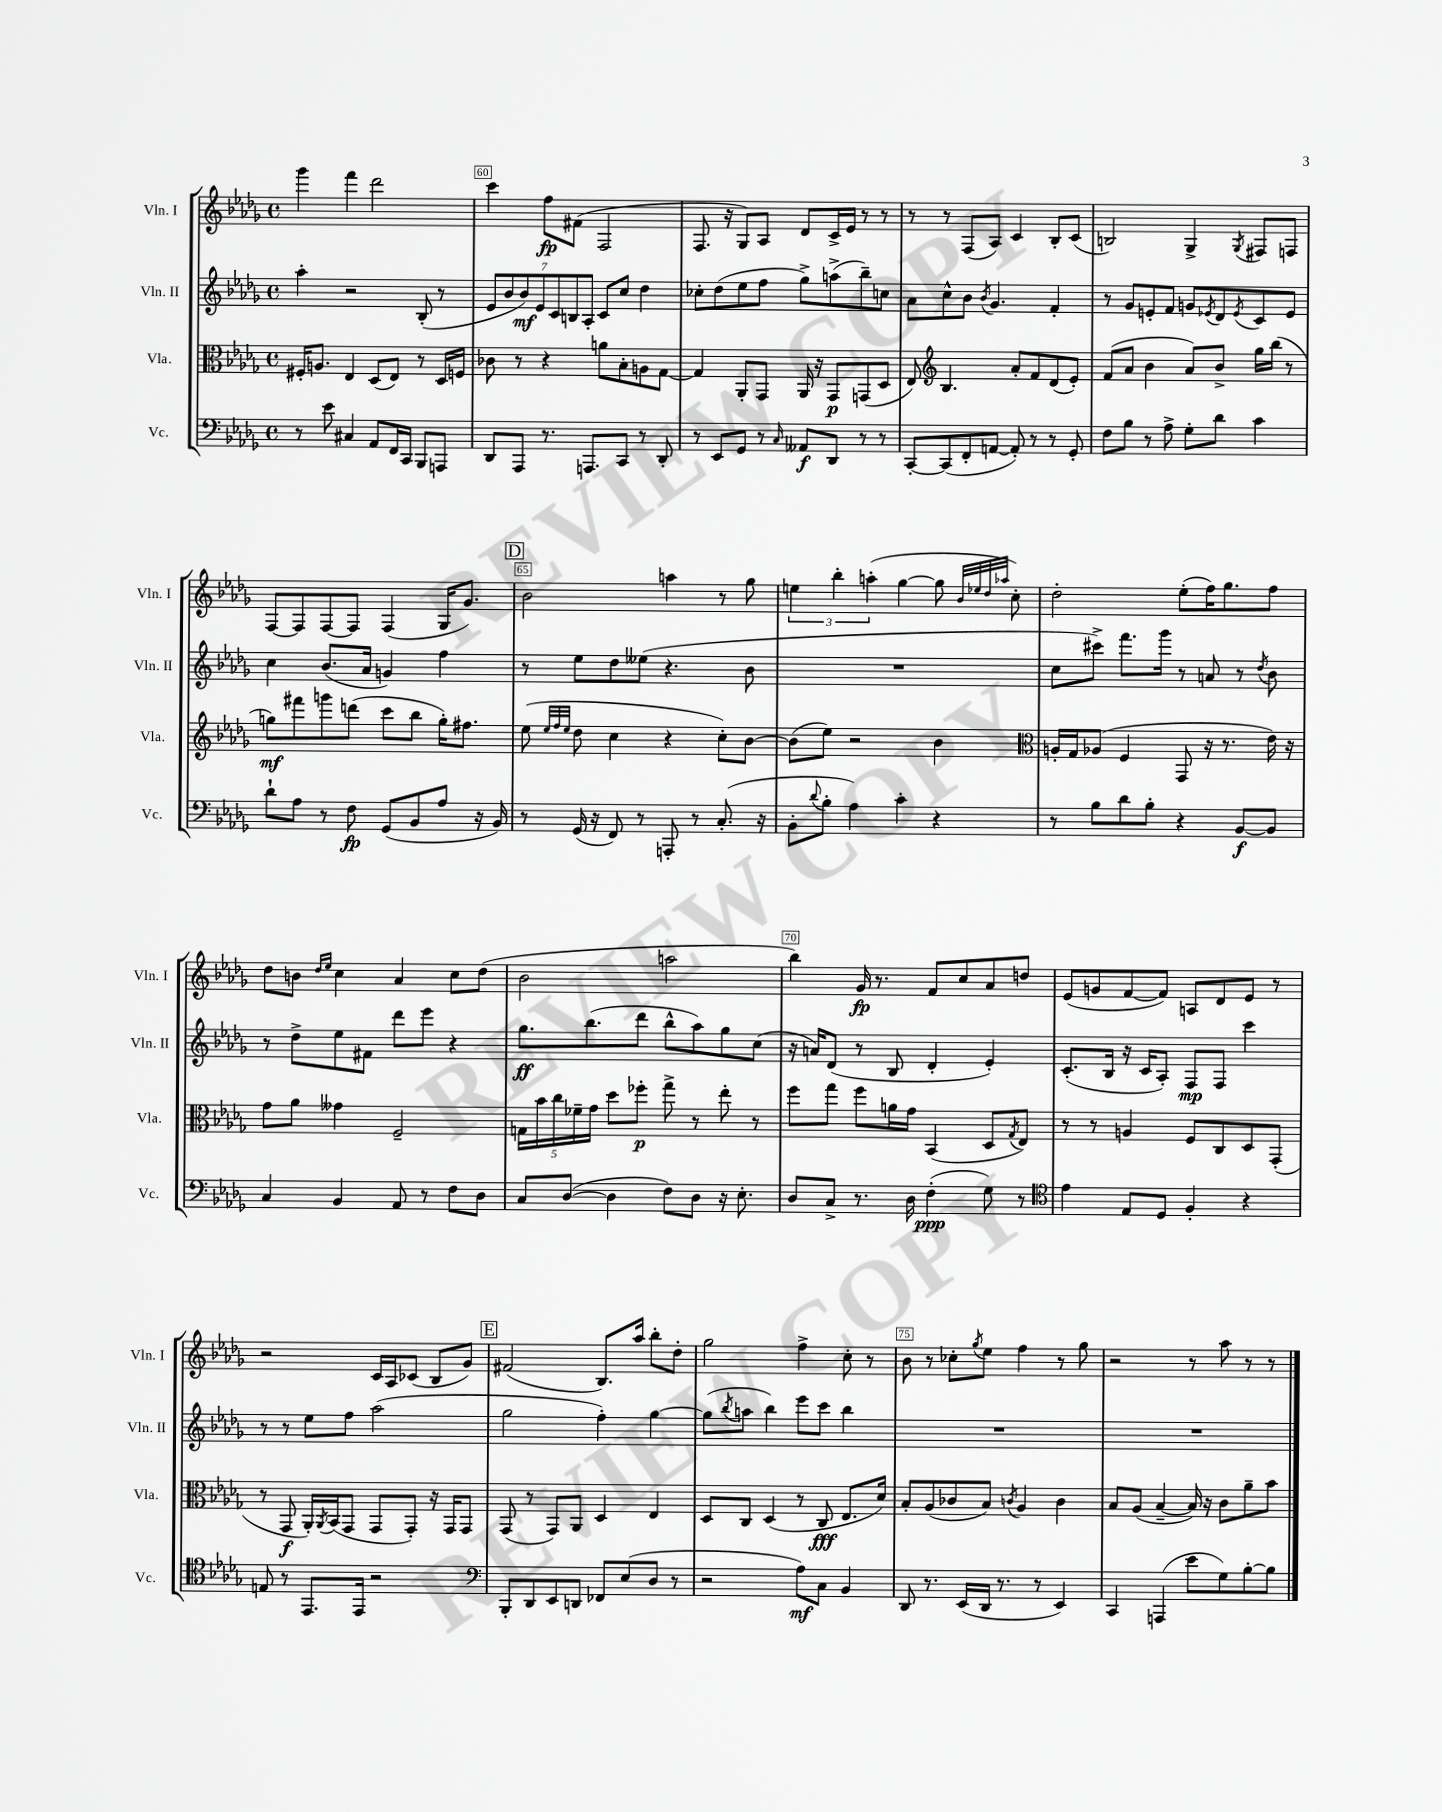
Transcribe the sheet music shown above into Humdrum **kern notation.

**kern	**kern	**kern	**kern
*staff4	*staff3	*staff2	*staff1
*clefF4	*clefC3	*clefG2	*clefG2
*k[b-e-a-d-g-]	*k[b-e-a-d-g-]	*k[b-e-a-d-g-]	*k[b-e-a-d-g-]
*M4/4	*M4/4	*M4/4	*M4/4
*met(c)	*met(c)	*met(c)	*met(c)
8r	16F#'	4aa-'	4ggg-
.	8.A	.	.
8e-	.	.	.
4C#	4E-	2r	4fff
8AA-	(8D-	.	2ddd-
16FF	8E-)	.	.
16CC	.	.	.
8BBB-	8r	(8B-'	.
8AAA	16D-	8r	.
.	16F	.	.
=	=	=	=
8DD-	8c-	14e-	4ccc
.	.	14b-	.
8AAA-	8r	.	.
.	.	14b-)	.
.	.	14e-	.
8.r	4r	.	8ff
.	.	14c	.
.	.	14B	.
.	.	.	(8f#
.	.	14A-'	.
8.AAA	.	.	.
.	8a	8c	2F
8CC	8B-'	8cc	.
8r	8A	4dd-	.
8DD-'	[8G-	.	.
=	=	=	=
8r	4G-]	8cc-'	8.F
8EE-	.	(8dd-	.
.	.	.	16r
8GG-	8AA-'	8ee-	8G-)
8r	8GG-	8ff	8A-
16qqC	.	.	.
8AA--	16AA-	8gg-^)	8d-
.	16r	.	.
8DD-	8GG-	(8aa^	16c^
.	.	.	16e-
8r	(8GG	8bb-~)	8r
8r	8D-	8cc	8r
=	=	=	=
[8CC'	8E-)	8a-	8r
*	*clefG2	*	*
(8CC]	4.B-	8cc^^	8r
8FF'	.	8b-	(8F
.	.	8qb-	.
[8AA	.	4.g-	8A-)
8AA'])	8a-'	.	4c
8r	8f	.	.
8r	(8d-	4f'	8B-'
8GG-'	8e-')	.	(8c
=	=	=	=
8F	(8f	8r	2B)
8B-	8a-	8g-	.
8r	4b-	8e'	.
8A-^	.	8f	.
8G-'	8a-)	8g	4G-^
.	.	8qe-	.
8d-	8b-^	8d-	.
.	.	8qe-	8qG-
4c	16gg-	8c	8F#
.	(16bb-	.	.
.	8r	8e-	8F
=	=	=	=
8d-`	8gg)	4cc	[8F
8A-	8fff#	.	8F]
8r	8ggg	(8.b-	[8F
8F	(8ddd	.	8F]
.	.	16a-	.
(8GG-	8ccc	4g)	(4F
8BB-	8bb-	.	.
8A-	16gg')	4ff	16G-
.	8.ff#	.	8.g-)
16r	.	.	.
16BB-)	.	.	.
=	=	=	=
8r	(8ee-	8r	2b-
.	32qqee-	.	.
.	32qqff	.	.
.	32qqee-	.	.
(16GG-	8dd-	8ee-	.
16r	.	.	.
8FF)	4cc	8dd-	.
8r	.	(8ee--	.
8AAA'	4r	4.r	4aa
8r	.	.	.
(8.C'	8cc')	.	8r
.	[8b-	8b-	8gg-
16r	.	.	.
=	=	=	=
8BB-'	(8b-]	1r	6ee
8qqd-	.	.	.
8B-'	8ee-)	.	.
.	.	.	6bb-'
4A-)	2r	.	.
.	.	.	(6aa'
4c'	.	.	[4gg-
4r	4b-	.	8gg-]
.	.	.	32qqb-
.	.	.	32qqee-
.	.	.	32qqdd-
.	.	.	32qqaa-
.	.	.	8cc')
=	=	=	=
*	*clefC3	*	*
8r	16A'	8cc	2dd-'
.	16G-	.	.
8B-	(8A-	8ccc#^)	.
8d-	4F	8.fff	.
8B-'	.	.	.
.	.	16ggg-	.
4r	8GG-	8r	(8ee-'
.	16r	8a	16ff)
.	8.r	.	8.gg-
[8BB-	.	8r	.
.	.	8qdd-	.
8BB-]	16e-)	8b-	8ff
.	16r	.	.
=	=	=	=
4C	8g-	8r	8dd-
.	8a-	8dd-^	8b
.	.	.	16qqdd-
.	.	.	16qqee-
4BB-	4g--	8ee-	4cc
.	.	8f#	.
8AA-	2F~	8ddd-	4a-
8r	.	8eee-	.
8F	.	4r	8cc
8D-	.	.	(8dd-
=	=	=	=
8C	20G	8.gg-	2b-
.	20b-	.	.
.	20cc	.	.
([8D-	.	.	.
.	20f-~	.	.
.	.	(8.bb-	.
.	20g-	.	.
4D-]	8dd-	.	.
.	8ff-'	8ddd-	.
8F)	8gg-^	8bb-^^	2aa
8D-	8r	8aa-)	.
16r	8ee-'	8gg-	.
8.E-'	.	.	.
.	8r	(8cc	.
=	=	=	=
8D-	8ff	16r	4bb-)
.	.	16a)	.
8C^	8gg-	(8d-	.
8.r	8ff	8r	16g-
.	.	.	8.r
.	16a	8B-	.
16D-	16g-	.	.
(4F'	(4BB-	4d-'	8f
.	.	.	8cc
8G-)	8D-	4e-')	8a-
.	8qG-	.	.
8r	8E-)	.	8dd
=	=	=	=
*clefC4	*	*	*
4e-	8r	(8.c'	(8e-
.	8r	.	8g
.	.	16B-	.
8E-	4A	16r	[8f
.	.	16c	.
8D-	.	8A-')	8f])
4F'	8F	8F	8A
.	8C	8F	8d-
4r	8D-	4ccc	8e-
.	(8GG-'	.	8r
=	=	=	=
8E	8r	8r	2r
8r	8GG-	8r	.
8.EE-	16AA-')	8ee-	.
.	8qAA-	.	.
.	(16BB-	.	.
.	8GG-	8ff	.
16EE-	.	.	.
2r	8GG-	(2aa-	16c
.	.	.	16A-
.	8GG-')	.	(8c-
.	16r	.	8B-
.	16GG-	.	.
.	8GG-	.	8g-)
=	=	=	=
*clefF4	*	*	*
8BBB-'	(8GG-	2gg-	(2f#
8DD-	8r	.	.
8EE-	8GG-)	.	.
8DD	8AA-	.	.
8FF-	4D-	4ff')	8.B-)
(8E-	.	.	.
.	.	.	16aa-
8D-	4E-	[4gg-	8bb-'
8r	.	.	8dd-'
=	=	=	=
2r	8D-	(8gg-]	2gg-
.	.	8qbb-	.
.	8C	8aa	.
.	(4D-	4bb-)	.
8A-)	8r	8eee-	4ff^
8C	8C	8ccc	.
4BB-	8.E-	4bb-	8cc'
.	.	.	8r
.	16d-)	.	.
=	=	=	=
8DD-	8B-'	1r	8b-
8.r	(8A-	.	8r
.	8c-	.	8cc-'
(16EE-	.	.	.
.	.	.	8qgg-
16DD-	8B-)	.	8ee-
8.r	.	.	.
.	8qc	.	.
.	4A-	.	4ff
8r	.	.	.
4EE-)	4c	.	8r
.	.	.	8gg-
=	=	=	=
4CC	8B-	1r	2r
.	(8A-	.	.
(4AAA	[4B-~	.	.
8e-	16B-])	.	8r
.	16r	.	.
8G-)	8c	.	8aa-
[8B-'	8a-~	.	8r
8B-]	8b-	.	8r
==	==	==	==
*-	*-	*-	*-
